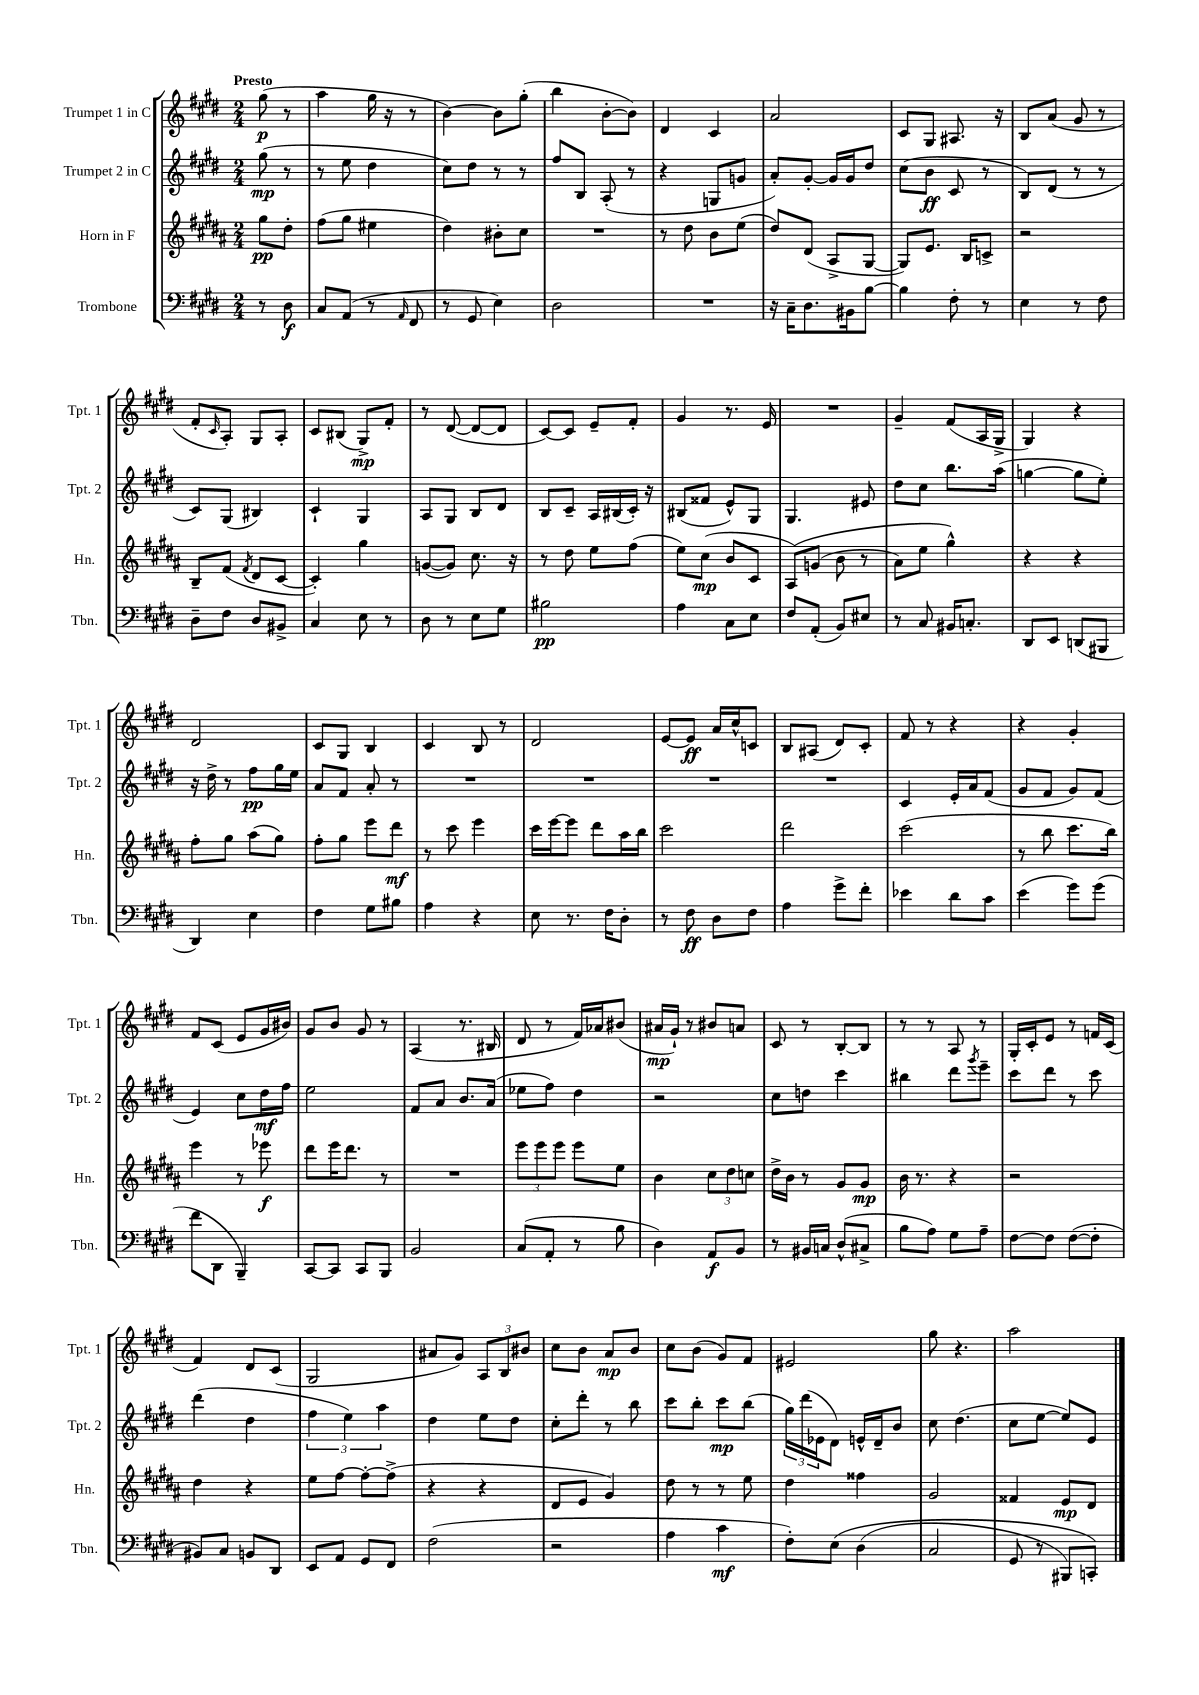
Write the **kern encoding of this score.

**kern	**kern	**kern	**kern
*staff4	*staff3	*staff2	*staff1
*clefF4	*clefG2	*clefG2	*clefG2
*k[f#c#g#d#]	*k[f#c#g#d#a#]	*k[f#c#g#d#]	*k[f#c#g#d#]
*M2/4	*M2/4	*M2/4	*M2/4
8r	8gg#	(8gg#	(8gg#
8D#	8dd#'	8r	8r
=	=	=	=
8C#	(8ff#	8r	4aa
(8AA	8gg#	8ee	.
8r	4ee#	4dd#	16gg#
.	.	.	16r
16qqAA	.	.	.
8FF#	.	.	8r
=	=	=	=
8r	4dd#)	8cc#)	[4b)
8GG#	.	8dd#	.
4E)	8b#'	8r	8b]
.	8cc#	8r	(8gg#'
=	=	=	=
2D#	2r	8ff#	4bb
.	.	8B	.
.	.	(8A'	[8b'
.	.	8r	8b])
=	=	=	=
2r	8r	4r	4d#
.	8dd#	.	.
.	8b	8G	4c#
.	(8ee	8g	.
=	=	=	=
16r	8dd#)	8a')	2a
16C#~	.	.	.
8.D#	(8d#	[8g#'	.
.	8A#^	16g#]	.
16BB#	.	16g#	.
[8B	[8G#	8dd#	.
=	=	=	=
4B]	8G#])	(8cc#	8c#
.	8.e	8b	8G#
8F#'	.	8c#	8.A#
.	16B	.	.
8r	8c^	8r	.
.	.	.	16r
=	=	=	=
4E	2r	8B)	8B
.	.	(8d#	(8a
8r	.	8r	8g#
8F#	.	8r	8r
=	=	=	=
8D#~	8B~	8c#)	8f#'
.	.	.	16qqc#
8F#	(8f#	(8G#	8A')
.	8qf#	.	.
8D#	8d#	4B#)	8G#
8BB#^	[8c#	.	8A'
=	=	=	=
4C#	4c#'])	4c#`	8c#
.	.	.	(8B#
8E	4gg#	4G#	8G#^)
8r	.	.	8f#'
=	=	=	=
8D#	([8g	8A	8r
8r	8g])	8G#	([8d#
8E	8.cc#	8B	8d#_
8G#	.	8d#	8d#]
.	16r	.	.
=	=	=	=
2B#	8r	8B	[8c#)
.	8dd#	8c#~	8c#]
.	8ee	16A	8e~
.	.	(16B#	.
.	(8ff#	16c#')	8f#'
.	.	16r	.
=	=	=	=
4A	8ee)	(8B#	4g#
.	(8cc#	8f##	.
8C#	8b	8e^^)	8.r
8E	8c#	8G#	.
.	.	.	16e
=	=	=	=
8F#	&(8A#)	4.G#	2r
(8AA'	(8g	.	.
8BB)	8b	.	.
8E#	8r	8e#	.
=	=	=	=
8r	8a#)	8dd#	4g#~
8C#	8ee	8cc#	.
16BB#	4gg#^^&)	8.bb	(8f#
8.C'	.	.	.
.	.	.	16A
.	.	(16aa	16G#^
=	=	=	=
8DD#	4r	[4gg	4G#)
8EE	.	.	.
(8DD	4r	8gg]	4r
8BBB#	.	8ee')	.
=	=	=	=
4DD#)	8ff#'	16r	2d#
.	.	16dd#^	.
.	8gg#	8r	.
4E	(8aa#	8ff#	.
.	8gg#)	16gg#	.
.	.	16ee	.
=	=	=	=
4F#	8ff#'	8a	8c#
.	8gg#	8f#	8G#
8G#	8eee	8a'	4B
8B#	8ddd#	8r	.
=	=	=	=
4A	8r	2r	4c#
.	8ccc#	.	.
4r	4eee	.	8B
.	.	.	8r
=	=	=	=
8E	16ccc#	2r	2d#
.	[16eee	.	.
8.r	8eee]	.	.
.	8ddd#	.	.
16F#	.	.	.
8D#'	16aa#	.	.
.	16bb	.	.
=	=	=	=
8r	2ccc#	2r	[8e
8F#	.	.	8e]
8D#	.	.	16a
.	.	.	16cc#^^
8F#	.	.	8c
=	=	=	=
4A	2ddd#	2r	8B
.	.	.	(8A#
8g#^	.	.	8d#)
8f#'	.	.	8c#'
=	=	=	=
4e-	(2ccc#	4c#	8f#
.	.	.	8r
8d#	.	16e'	4r
.	.	16a	.
8c#	.	(8f#	.
=	=	=	=
(4e	8r	8g#	4r
.	8bb	8f#	.
8g#)	8.ccc#	8g#)	4g#'
(8g#	.	(8f#	.
.	16bb)	.	.
=	=	=	=
8f#	4eee	4e)	8f#
8DD#	.	.	(8c#
4BBB~)	8r	8cc#	8e
.	8eee-	16dd#	16g#
.	.	16ff#	16b#)
=	=	=	=
[8CC#	8ddd#	2ee	8g#
8CC#]	16eee	.	8b
.	8.ddd#	.	.
8CC#	.	.	8g#
8BBB	8r	.	8r
=	=	=	=
2BB	2r	8f#	(4A
.	.	8a	.
.	.	8.b	8.r
.	.	(16a	16B#
=	=	=	=
(8C#	12eee	8ee-	8d#
.	12eee	.	.
8AA'	.	8ff#)	8r
.	12eee	.	.
8r	8eee	4dd#	16f#)
.	.	.	16a-
8B	8ee	.	(8b#
=	=	=	=
4D#)	4b	2r	16a#
.	.	.	16g#`)
.	.	.	8r
8AA	12cc#	.	8b#
.	12dd#	.	.
8BB	.	.	8a
.	12cc	.	.
=	=	=	=
8r	16dd#^	8cc#	8c#
.	16b	.	.
16BB#	8r	8dd	8r
16C	.	.	.
(8D#^^	8g#	4ccc#	[8B'
8C#^	8g#	.	8B]
=	=	=	=
8B	16b	4bb#	8r
.	8.r	.	.
8A)	.	.	8r
8G#	4r	8ddd#	8A
.	.	8qggg#	.
8A~	.	8eee~	8r
=	=	=	=
[8F#	2r	8ccc#	16G#'
.	.	.	16c#'
8F#]	.	8ddd#	8e
([8F#	.	8r	8r
8F#']	.	8ccc#	16f
.	.	.	(16c#
=	=	=	=
8BB#)	4dd#	(4ddd#	4f#)
8C#	.	.	.
8BB	4r	4dd#	8d#
8DD#	.	.	(8c#
=	=	=	=
8EE	8ee	6ff#	2G#
8AA	[8ff#	.	.
.	.	6ee)	.
8GG#	8ff#'_	.	.
.	.	6aa	.
8FF#	(8ff#^]	.	.
=	=	=	=
(2F#	4r	4dd#	8a#
.	.	.	8g#)
.	4r	8ee	12A
.	.	.	12B
.	.	8dd#	.
.	.	.	12b#
=	=	=	=
2r	8d#	8cc#'	8cc#
.	8e	8ddd#'	8b
.	4g#)	8r	8a
.	.	8bb	8b
=	=	=	=
4A	8dd#	8ccc#	8cc#
.	8r	8bb'	(8b
4c#	8r	8ccc#	8g#)
.	8ee	(8bb	8f#
=	=	=	=
8F#')	4dd#	24gg#)	2e#
.	.	(24ddd#	.
.	.	24e-	.
&(8E	.	8d#)	.
(4D#	4ff##	16e^^	.
.	.	16d#~	.
.	.	8b	.
=	=	=	=
2C#	2g#	8cc#	8gg#
.	.	(4.dd#	4.r
=	=	=	=
8GG#	4f##	8cc#	2aa
8r	.	[8ee	.
8BBB#)	8e	8ee])	.
8CC'&)	8d#	8e	.
==	==	==	==
*-	*-	*-	*-
